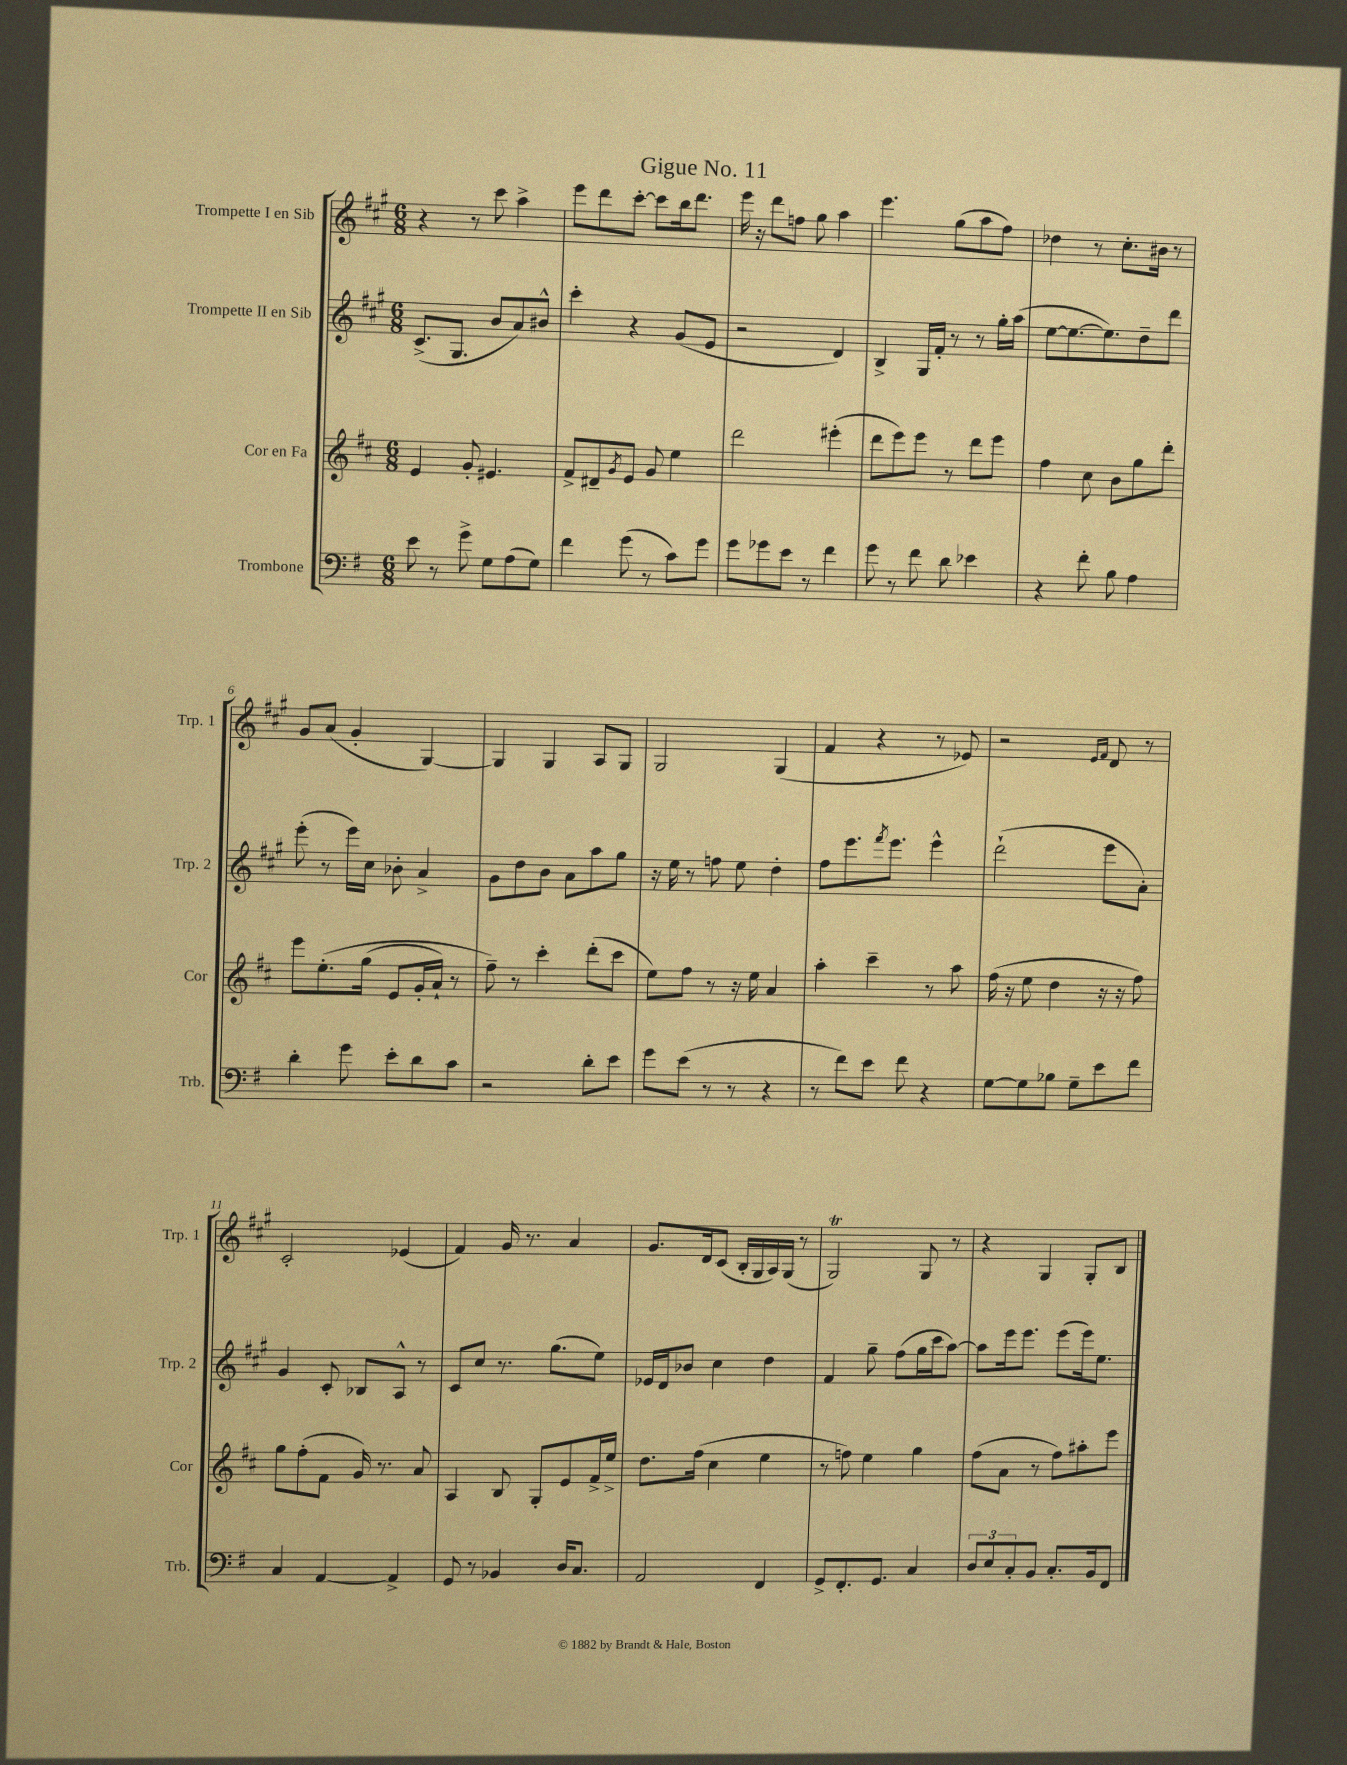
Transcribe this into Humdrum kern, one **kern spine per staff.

**kern	**kern	**kern	**kern
*staff4	*staff3	*staff2	*staff1
*clefF4	*clefG2	*clefG2	*clefG2
*k[f#]	*k[f#c#]	*k[f#c#g#]	*k[f#c#g#]
*M6/8	*M6/8	*M6/8	*M6/8
8e	4e	(8.c#^	4r
8r	.	.	.
.	.	8.G#	.
8g^	8g'	.	8r
8G	4.e#	8b	8ccc#
(8A	.	8a)	4aa^
8G)	.	8b#^^	.
=	=	=	=
4f#	8f#^	4ccc#'	8eee
.	8d#~	.	8ddd
.	8qg	.	.
(8g	8e	4r	[8ccc#'
8r	8g	.	8ccc#]
8c)	4ee	(8g#	16bb
.	.	.	8.ddd
8g	.	8e	.
=	=	=	=
8g	2ddd	2r	16eee
.	.	.	16r
8g-	.	.	8ddd
8e	.	.	8ff
8r	.	.	8gg#
4f#	(4eee#'	4d)	4aa
=	=	=	=
8g	8ddd	4B^	4.eee
8r	8eee)	.	.
8f#	8eee	16G#	.
.	.	16f#'	.
8d	8r	8r	(8gg#
4e-	8ddd	8r	8aa
.	8eee	16gg#'	8ff#)
.	.	(16aa	.
=	=	=	=
4r	4ff#	[8ee	4dd-
.	.	8.ee_	.
8f#'	8cc#	.	8r
.	.	8.ee])	.
8B	8b	.	8.cc#'
4A	8gg	8dd~	.
.	.	.	16b#
.	8ddd'	8ddd	8r
=	=	=	=
4d'	8eee	(8eee'	8g#
.	&(8.ee'	8r	(8a
8g	.	16eee)	4g#'
.	(16gg	16cc#	.
8e'	8e	8b-'	.
8d	16g'	4a^	[4G#)
.	16a`)	.	.
8c	8r	.	.
=	=	=	=
2r	8ff#~&)	8g#	4G#]
.	8r	8dd	.
.	4ccc#'	8b	4G#
.	.	8a	.
8d'	(8ddd'	8aa	8A
8e	8ccc#	8gg#	8G#
=	=	=	=
8g	8ee)	16r	2G#
.	.	16ee	.
(8e	8ff#	8r	.
8r	8r	8ff	.
8r	16r	8ee	.
.	16ee	.	.
4r	4a	4dd'	(4G#
=	=	=	=
8r	4aa'	8ff#	4f#
8f#)	.	8.eee	.
8e	4ccc#~	.	4r
.	.	8qfff#	.
.	.	8.eee	.
8f#	.	.	.
4r	8r	4eee^^	8r
.	8aa	.	8e-)
=	=	=	=
[8G	(16ff#	(2ddd`	2r
.	16r	.	.
8G]	8ee	.	.
8B-	4dd	.	.
8G~	.	.	.
.	.	.	16qqe
.	.	.	16qqf#
8e	16r	8eee	8d
.	16r	.	.
8f#	8ff#)	8a')	8r
=	=	=	=
4C	8gg	4g#	2c#'
.	(8ff#'	.	.
[4AA	8f#	8c#'	.
.	16g)	8B-	.
.	8.r	.	.
4AA^]	.	8A^^	(4e-
.	8a	8r	.
=	=	=	=
8GG	4A	8c#	4f#)
8r	.	8cc#	.
4BB-	8B	8.r	16g#
.	.	.	8.r
.	8G'	.	.
.	.	(8.gg#	.
16D	8e	.	4a
8.C	.	.	.
.	16f#^	8ee)	.
.	16ee^	.	.
=	=	=	=
2AA	8.dd	16e-	8.g#
.	.	16d	.
.	.	8b-	.
.	(16ff#	.	16d
.	4cc#	4cc#	(8c#
.	.	.	16B'
.	.	.	16G#
4FF#	4ee	4dd	16A)
.	.	.	(16G#
.	.	.	8r
=	=	=	=
8GG^	8r	4f#	2G#)
8.FF#'	8ff)	.	.
.	4ee	8gg#~	.
8.GG	.	.	.
.	.	(8ff#	.
4C	4gg	16gg#	8G#
.	.	16ccc#	.
.	.	[8aa)	8r
=	=	=	=
12D	(8ff#	8aa]	4r
12E	.	.	.
.	8a	16eee	.
12C'	.	.	.
.	.	8.eee	.
8BB	8r	.	4G#
8.C'	8ff#)	(8eee	.
.	8aa#'	16eee)	8G#'
16BB	.	8.ee	.
8FF#	8eee	.	8B
==	==	==	==
*-	*-	*-	*-
